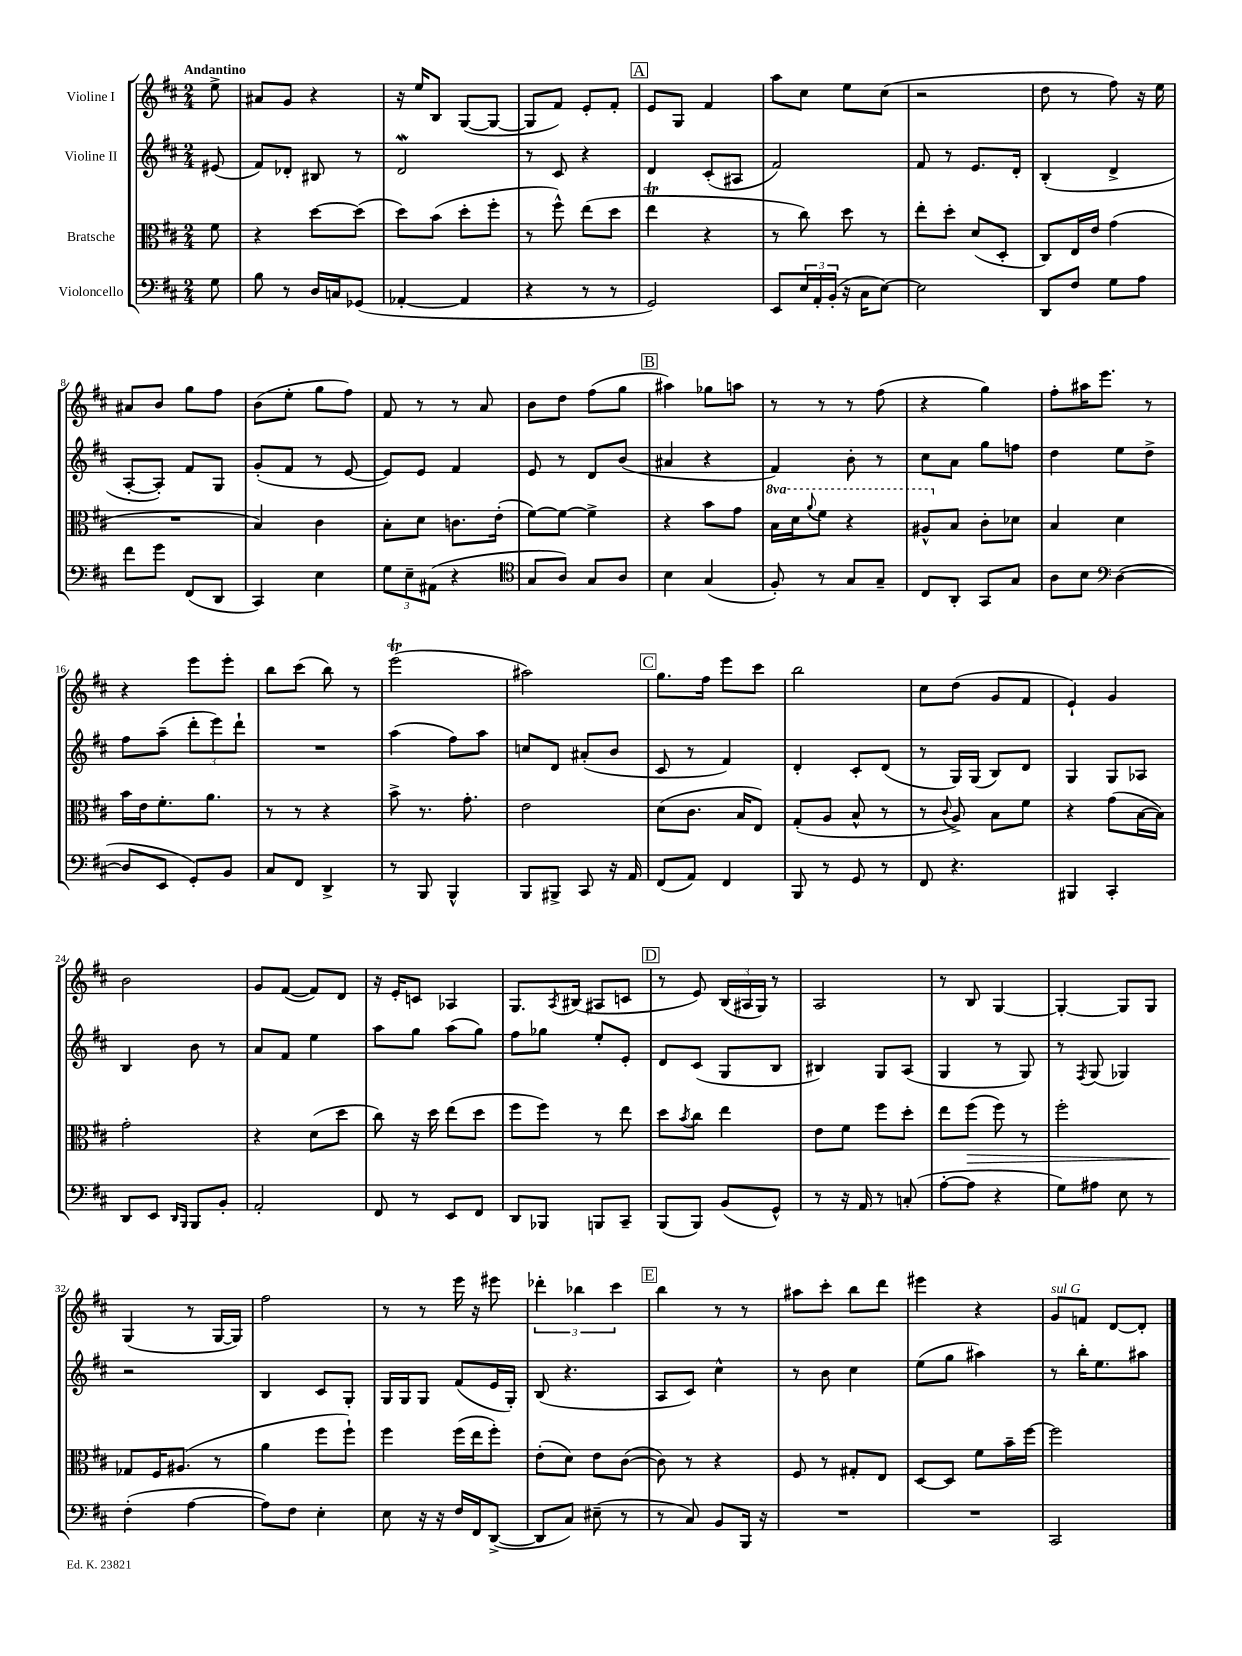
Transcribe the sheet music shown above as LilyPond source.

<<
\new StaffGroup <<
\new Staff = "s0" \with { instrumentName = "Violine I" } {
    \clef treble \key d \major \numericTimeSignature \time 2/4 \partial 8 \tempo "Andantino"
    e''8-> |
    ais'8 g'8 r4 |
    r16 e''16 b8 g8~( g8~ |
    g8 fis'8) e'8-. fis'8-. |
    \mark \markup { \box "A" } e'8 g8 fis'4 |
    a''8 cis''8 e''8 cis''8( |
    r2 |
    d''8 r8 fis''8) r16 e''16 |
    ais'8 b'8 g''8 fis''8 |
    b'8( e''8-. g''8 fis''8) |
    fis'8 r8 r8 a'8 |
    b'8 d''8 fis''8( g''8 |
    \mark \markup { \box "B" } ais''4) ges''8 a''8 |
    r8 r8 r8 fis''8( |
    r4 g''4) |
    fis''8-. ais''16 e'''8. r8 |
    r4 e'''8 e'''8-. |
    b''8 cis'''8( b''8) r8 |
    e'''2\trill( |
    ais''2) |
    \mark \markup { \box "C" } g''8. fis''16 e'''8 cis'''8 |
    b''2 |
    cis''8 d''8( g'8 fis'8 |
    e'4-!) g'4 |
    b'2 |
    g'8 fis'8~( fis'8) d'8 |
    r16 e'16-. c'8 aes4 |
    g8. \acciaccatura { a8 } bis16( ais8 c'8 |
    \mark \markup { \box "D" } r8 e'8) \tuplet 3/2 { b16( ais16 g16) } r8 |
    a2 |
    r8 b8 g4~ |
    g4~-. g8 g8 |
    g4( r8 g16~ g16) |
    fis''2 |
    r8 r8 e'''16 r16 eis'''8 |
    \tuplet 3/2 { des'''4-. bes''4 cis'''4 } |
    \mark \markup { \box "E" } b''4 r8 r8 |
    ais''8 cis'''8-. b''8 d'''8 |
    eis'''4 r4 |
    g'8^\markup { \italic "sul G" } f'8 d'8~ d'8-. \bar "|." |
}
\new Staff = "s1" \with { instrumentName = "Violine II" } {
    \clef treble \key d \major \numericTimeSignature \time 2/4 \partial 8
    eis'8( |
    fis'8) des'8-. bis8 r8 |
    d'2\mordent |
    r8 cis'8 r4 |
    \mark \markup { \box "A" } d'4 cis'8-.( ais8 |
    fis'2) |
    fis'8 r8 e'8. d'16-. |
    b4-.( d'4-> |
    a8~-. a8-.) fis'8 g8 |
    g'8-.( fis'8 r8 e'8~ |
    e'8) e'8 fis'4 |
    e'8 r8 d'8 b'8( |
    \mark \markup { \box "B" } ais'4 r4 |
    fis'4) b'8-. r8 |
    cis''8 a'8 g''8 f''8 |
    d''4 e''8 d''8-> |
    fis''8 a''8--( \tuplet 3/2 { d'''8-. e'''8) d'''8-! } |
    R2 |
    a''4( fis''8) a''8 |
    c''8 d'8 ais'8-.( b'8 |
    \mark \markup { \box "C" } cis'8 r8 fis'4) |
    d'4-. cis'8-. d'8( |
    r8 g16) g16( b8) d'8 |
    g4 g8 aes8 |
    b4 b'8 r8 |
    a'8 fis'8 e''4 |
    a''8 g''8 a''8( g''8) |
    fis''8 ges''8 e''8-. e'8-. |
    \mark \markup { \box "D" } d'8 cis'8( g8 b8 |
    bis4) g8 a8( |
    g4 r8 g8) |
    r8 \acciaccatura { fis8 } g8( ges4) |
    r2 |
    b4 cis'8 g8-. |
    g16 g16 g8 fis'8( e'16 g16-.) |
    b8( r4. |
    \mark \markup { \box "E" } a8 cis'8) cis''4-^ |
    r8 b'8 cis''4 |
    e''8( g''8 ais''4) |
    r8 b''16-. e''8. ais''8 \bar "|." |
}
\new Staff = "s2" \with { instrumentName = "Bratsche" } {
    \clef alto \key d \major \numericTimeSignature \time 2/4 \set Staff.ottavationMarkups = #ottavation-simple-ordinals \partial 8
    fis'8 |
    r4 d''8~ d''8( |
    d''8) b'8( d''8-. fis''8-. |
    r8 fis''8-^) e''8( d''8 |
    \mark \markup { \box "A" } e''4\trill r4 |
    r8 cis''8) d''8 r8 |
    e''8-. d''8-. d'8( d8-. |
    cis8) e16 e'16 g'4( |
    R2 |
    b4) cis'4 |
    b8-. d'8 c'8. e'16-.( |
    fis'8~) fis'8~ fis'4-> |
    \mark \markup { \box "B" } r4 b'8 g'8 |
    \ottava #1 b'16 d''16 \appoggiatura { a''8 } fis''8 r4 |
    ais'8-^ \ottava #0 b8 cis'8-. des'8 |
    b4 d'4 |
    b'16 e'16 fis'8.-. a'8. |
    r8 r8 r4 |
    b'8-> r8. g'8.-. |
    e'2 |
    \mark \markup { \box "C" } d'8( cis'8. b16 e8) |
    g8-.( a8 b8-^ r8 |
    r8 \appoggiatura { cis'8 } a8->) b8 fis'8 |
    r4 g'8( b16~ b16) |
    g'2-. |
    r4 d'8( d''8 |
    cis''8) r16 d''16 e''8( d''8 |
    fis''8 fis''8) r8 e''8 |
    \mark \markup { \box "D" } d''8 \acciaccatura { b'8 } cis''8 e''4 |
    e'8 fis'8 fis''8 d''8-. |
    e''8 fis''8\>( fis''8) r8 |
    fis''2-. |
    ges8\! fis16 ais8.( r8 |
    a'4 fis''8 fis''8-!) |
    fis''4 fis''16( e''16 fis''8-.) |
    e'8-.( d'8) e'8 cis'8~( |
    \mark \markup { \box "E" } cis'8) r8 r4 |
    fis8 r8 gis8-. e8 |
    d8~ d8 fis'8 b'16-- fis''16~ |
    fis''2 \bar "|." |
}
\new Staff = "s3" \with { instrumentName = "Violoncello" } {
    \clef bass \key d \major \numericTimeSignature \time 2/4 \partial 8
    g8 |
    b8 r8 d16 c16 ges,8( |
    aes,4~-. aes,4 |
    r4 r8 r8 |
    \mark \markup { \box "A" } g,2) |
    e,8 \tuplet 3/2 { e16 a,16-. b,16-.( } r16 cis16 e8~) |
    e2 |
    d,8 fis8 g8 a8 |
    fis'8 g'8 fis,8( d,8 |
    cis,4) e4 |
    \tuplet 3/2 { g8 e8-- ais,8( } r4 |
    \clef tenor g8 a8) g8 a8 |
    \mark \markup { \box "B" } b4 g4( |
    fis8-.) r8 g8 g8-- |
    cis8 a,8-. g,8 g8 |
    a8 b8 \clef bass d4~( |
    d8 e,8 g,8-.) b,8 |
    cis8 fis,8 d,4-> |
    r8 b,,8 b,,4-^ |
    b,,8 bis,,8-> cis,8 r16 a,16 |
    \mark \markup { \box "C" } fis,8( a,8) fis,4 |
    b,,8 r8 g,8 r8 |
    fis,8 r4. |
    bis,,4 cis,4-. |
    d,8 e,8 \grace { d,16 b,,16 } b,,8 b,8-. |
    a,2-. |
    fis,8 r8 e,8 fis,8 |
    d,8 bes,,8 b,,8 cis,8-- |
    \mark \markup { \box "D" } b,,8( b,,8) b,8( g,8-^) |
    r8 r16 a,16 r8 c8-.( |
    a8~-. a8 r4 |
    g8) ais8 e8 r8 |
    fis4-.( a4~ |
    a8) fis8 e4-. |
    e8 r16 r16 fis16 fis,16 d,8~->( |
    d,8 cis8) eis8--( r8 |
    \mark \markup { \box "E" } r8 cis8) b,8 b,,16 r16 |
    R2 |
    R2 |
    cis,2 \bar "|." |
}
>>
>>
